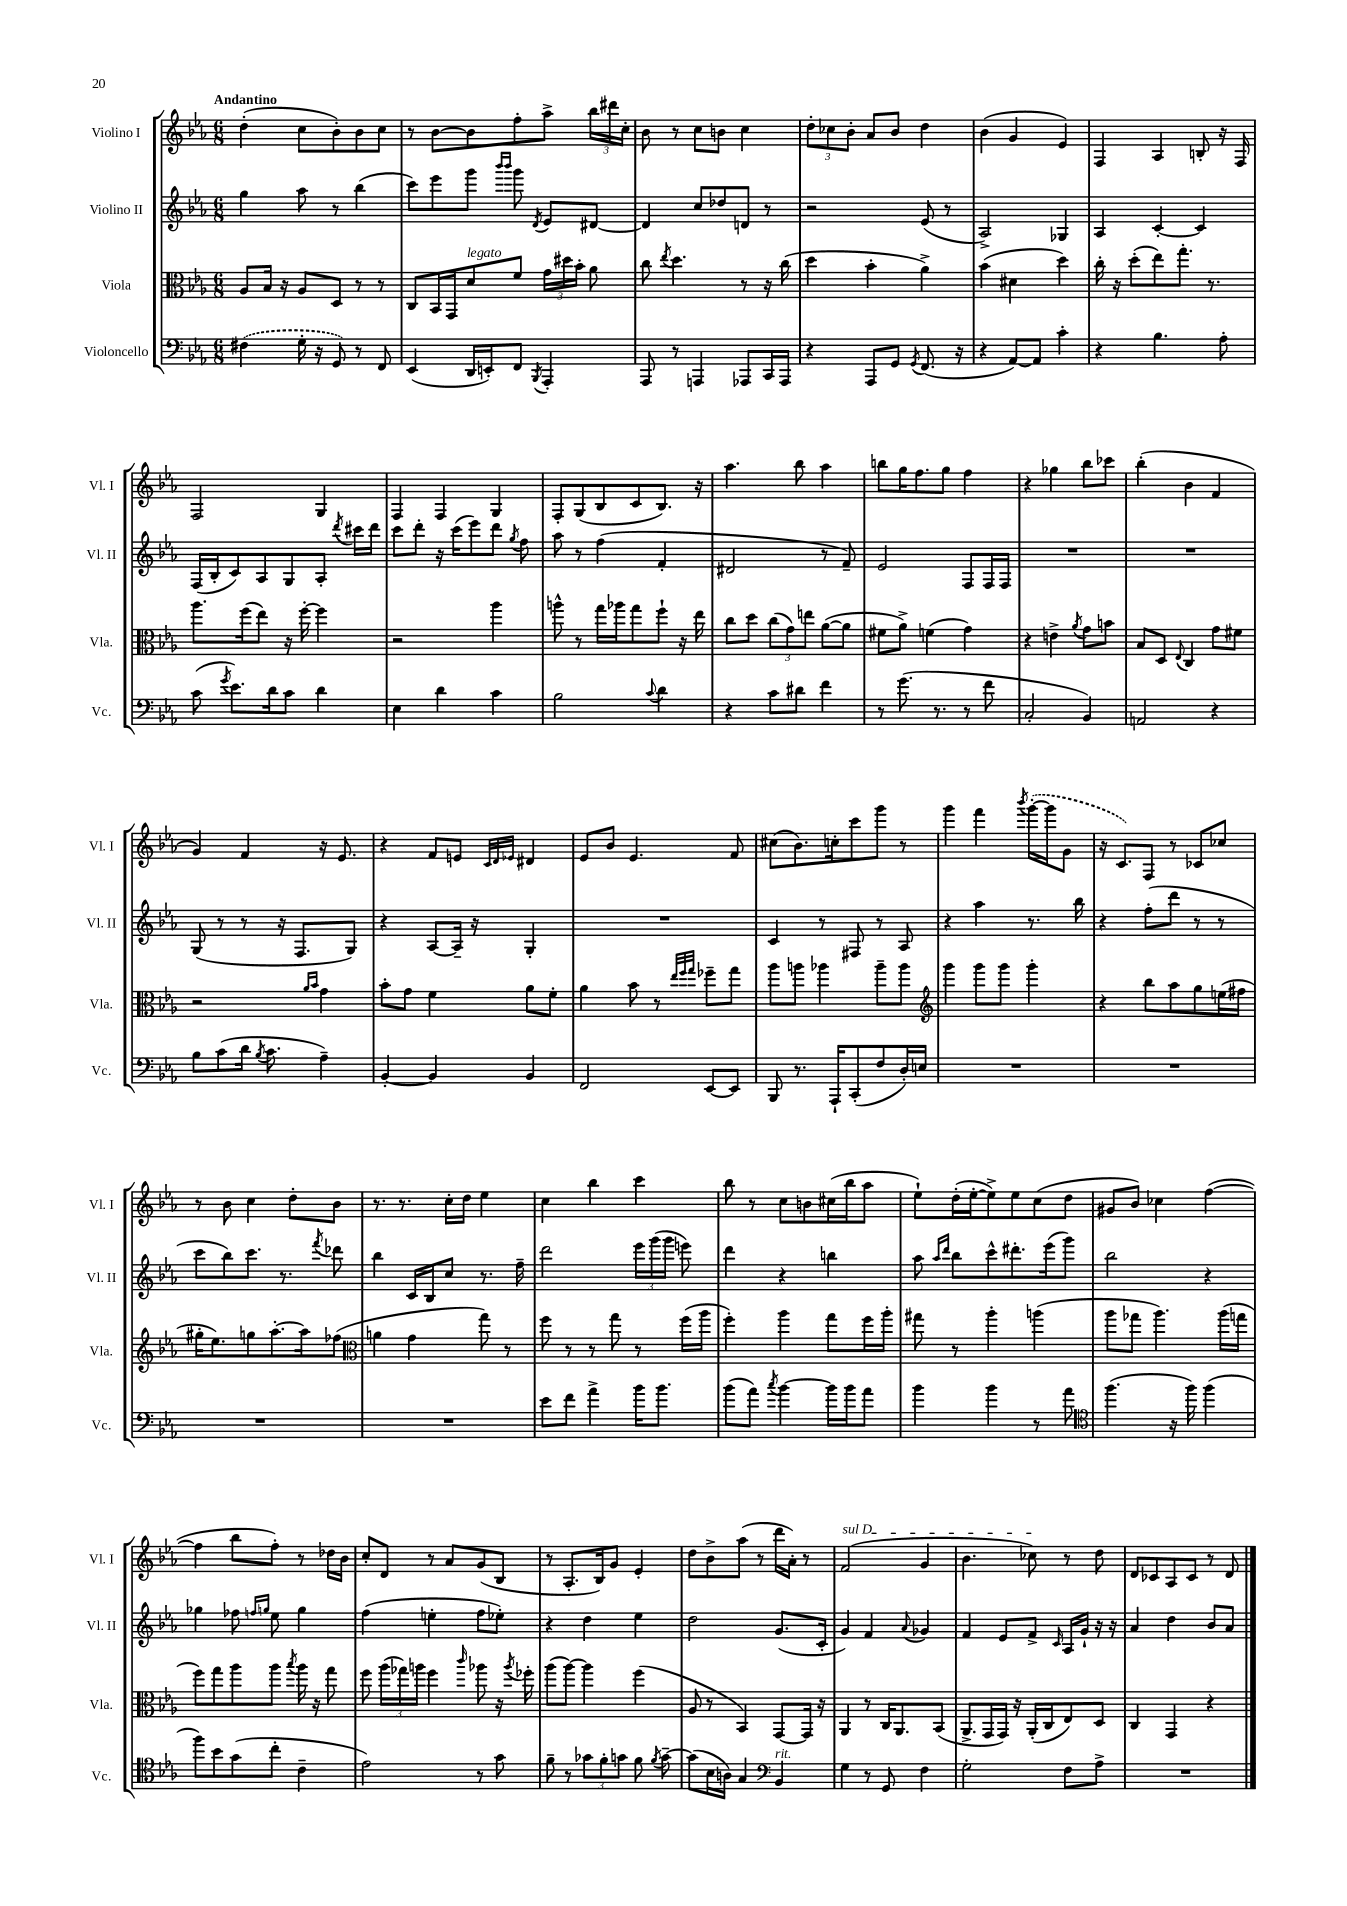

**kern	**kern	**kern	**kern
*staff4	*staff3	*staff2	*staff1
*clefF4	*clefC3	*clefG2	*clefG2
*k[b-e-a-]	*k[b-e-a-]	*k[b-e-a-]	*k[b-e-a-]
*M6/8	*M6/8	*M6/8	*M6/8
(4F#\	8A-/L	4gg\	(4dd'\
.	16B-/Jk	.	.
.	16r	.	.
16G'\	8A-/L	8aa-\	8cc\L
16r	.	.	.
8GG/)	8D/J	8r	8b-'\)
8r	8r	(4bb-\	8b-\
8FF/	8r	.	8cc\J
=	=	=	=
(4EE-/	8C/L	8ccc\L)	8r
.	16BB-/L	8eee-\	[8b-\L
.	16GG/J	.	.
16DD/LL	8d/	8ggg\J	8b-\]
16EE'/J)	.	.	.
.	.	16qqbbb-/LL	.
.	.	16qqbbb-/JJ	.
8FF/J	8f/J	8ggg\	8ff'\
8qBBB-/	.	8qd/	.
4AAA-'/	24g\LL	8e-/L	8aa-^\J
.	24dd#\	.	.
.	24b-'\JJ	.	.
.	8a-\	[8d#/J	24bb-\LL
.	.	.	24ddd#\
.	.	.	24cc'\JJ
=	=	=	=
8AAA-/	8cc\	4d#/]	8b-\
.	8qee-/	.	.
8r	4.dd\	.	8r
4AAA/	.	8cc/L	8cc\L
.	.	8dd-/	8b\J
8AAA-/L	8r	8d/J	4cc\
16CC/L	16r	8r	.
16AAA-/JJ	(16cc\	.	.
=	=	=	=
4r	4dd\	2r	12dd'\L
.	.	.	12cc-\
.	.	.	12b-'\J
8AAA-/L	4b-'\	.	8a-/L
8GG/J	.	.	8b-/J
8qGG/	.	.	.
(8.FF/	4a-^\)	(8e-/	4dd\
.	.	8r	.
16r	.	.	.
=	=	=	=
4r	(4b-\	2A-^/)	(4b-\
[8AA-/L)	4d#\	.	4g/
8AA-/]J	.	.	.
4c'\	4dd\)	4G-/	4e-/)
=	=	=	=
4r	16cc'\	4A-/	4F/
.	16r	.	.
.	(8dd'\L	.	.
4.B-\	8ee-\)	[4c'/	4A-/
.	8.gg'\J	.	.
.	.	4c/]	8B'/
.	8.r	.	.
8A-'\	.	.	16r
.	.	.	16F/
=	=	=	=
(8c\	8.aa-\L	(16F/LL	2F/
.	.	16B-'/J	.
8qg/	.	.	.
8.e-\L)	.	8c/)	.
.	(16ff\k	.	.
.	8ee-\J)	8A-/	.
16d\k	.	.	.
8c\J	16r	8G/	.
.	[16ff'\	.	.
4d\	4ff\]	8A-'/J	4G/
.	.	8qddd/	.
.	.	16ccc#\LL	.
.	.	16ddd\JJ	.
=	=	=	=
4E-\	2r	8ccc\L	4F/
.	.	8ddd'\J	.
4d\	.	16r	4F/
.	.	(16ccc\LK	.
.	.	8eee-\)	.
4c\	4aa-\	8ddd\J	4G/
.	.	8qgg/	.
.	.	8ff\	.
=	=	=	=
2B-\	8aa^^\	8aa-\	8F'/L
.	8r	8r	(8G/
.	16gg\LL	(4ff\	8B-/
.	16aa-\J	.	.
.	8gg\	.	8c/
8qqc/	.	.	.
4d\	8ff`\J	4f'/	8.B-/J)
.	16r	.	.
.	16ee-\	.	16r
=	=	=	=
4r	8cc\L	2d#/	4.aa-\
.	8dd\J	.	.
8c\L	(12cc\L	.	.
.	12g\)	.	.
8d#\J	.	.	8bb-\
.	12ee\J	.	.
4f\	([8a-\L	8r	4aa-\
.	8a-\]J	8f~/)	.
=	=	=	=
8r	8f#\L	2e-/	8bb\L
(8.g\	8a-^\J)	.	16gg\K
.	.	.	8.ff\
.	(4f\	.	.
8.r	.	.	.
.	.	.	8gg\J
8r	4g\)	8F/L	4ff\
8f\	.	16F/L	.
.	.	16F/JJ	.
=	=	=	=
2C'/	4r	2.r	4r
.	4e^\	.	4gg-\
.	8qa-/	.	.
4BB-/)	8g\L	.	8bb-\L
.	8b\J	.	8ccc-\J
=	=	=	=
2AA/	8B-/L	2.r	(4bb-'\
.	8D/J	.	.
.	8qqE-/	.	.
.	4C/	.	4b-\
4r	8g\L	.	4f/
.	8f#\J	.	.
=	=	=	=
8B-\L	2r	(8G/	4g/)
(8c\	.	8r	.
16d\Jk	.	8r	4f/
8qB-/	.	.	.
8.c\	.	.	.
.	.	16r	.
.	.	8.F/L	.
.	16qqa-/LL	.	.
.	16qqb-/JJ	.	.
4A-~\)	4g\	.	16r
.	.	.	8.e-/
.	.	8G/J)	.
=	=	=	=
[4BB-'/	8b-'\L	4r	4r
.	8g\J	.	.
4BB-/]	4f\	[8A-/L	8f/L
.	.	16A-~/]Jk	8e/J
.	.	16r	.
.	.	.	32qqc/LLL
.	.	.	32qqd/
.	.	.	32qqe-/JJJ
4BB-/	8a-\L	4G'/	4d#/
.	8f'\J	.	.
=	=	=	=
2FF/	4a-\	2.r	8e-/L
.	.	.	8b-/J
.	8b-\	.	4.e-/
.	8r	.	.
.	32qqee-/LLL	.	.
.	32qqff/	.	.
.	32qqgg/JJJ	.	.
[8EE-/L	8ff-~\L	.	.
8EE-/]J	8gg\J	.	8f/
=	=	=	=
8BBB-/	8aa-\L	4c/	(8cc#\L
8.r	8aa\J	.	8.b-\)
.	4aa-\	8r	.
16AAA-`/LK	.	.	16cc'\k
(8CC'/	.	8F#/	8ccc\
8F/	8aa-~\L	8r	8ggg\J
16D'/L)	8aa-\J	8A-/	8r
16E/JJ	.	.	.
=	=	=	=
*	*clefG2	*	*
2.r	4ggg\	4r	4ggg\
.	8ggg\L	4aa-\	4fff\
.	8ggg\J	.	.
.	.	.	8qbbb-/
.	4ggg'\	8.r	([16ggg'\LL
.	.	.	16ggg\]J
.	.	.	8g\J
.	.	16bb-\	.
=	=	=	=
2.r	4r	4r	16r
.	.	.	8.c/L)
.	8bb-\L	(8ff'\L	8F/J
.	8aa-\	8ddd\J	8r
.	8gg\	8r	8c-/L
.	(16ee\L	8r	8cc-/J
.	16ff#\JJ	.	.
=	=	=	=
2.r	16gg#'\LK	8ccc\L	8r
.	8.ee-\)	.	.
.	.	8bb-\)	8b-\
.	8gg\	8.ccc\J	4cc\
.	[8.aa-'\	.	.
.	.	8.r	.
.	.	.	8dd'\L
.	16aa-\]k	.	.
.	.	8qfff/	.
.	(8ff-\J	8ddd-\	8b-\J
=	=	=	=
*	*clefC3	*	*
2.r	4a\	4bb-\	8.r
.	.	.	8.r
.	4g\	16c/LL	.
.	.	16B-/J	.
.	.	8cc/J	16cc'\LL
.	.	.	16dd\JJ
.	8gg\)	8.r	4ee-\
.	8r	.	.
.	.	16ff~\	.
=	=	=	=
8e-\L	8ff\	2ddd\	4cc\
8f\J	8r	.	.
4a-^\	8r	.	4bb-\
.	8gg\	.	.
16b-\LK	8r	24eee-\LL	4ccc\
.	.	(24ggg\	.
8.b-\J	.	.	.
.	.	24ggg\JJ	.
.	(16ff\LL	8eee\)	.
.	16aa-\JJ	.	.
=	=	=	=
(8b-\L	4ff'\)	4ddd\	8bb-\
8a-\J)	.	.	8r
8qcc/	.	.	.
[4b-\	4aa-\	4r	8cc\L
.	.	.	8b\
16b-\]LL	8gg\L	4bb\	(16cc#\L
16b-\J	.	.	16bb-\J
8a-\J	16ff\L	.	8aa-\J
.	16aa-'\JJ	.	.
=	=	=	=
4b-\	8gg#\	8aa-\	8ee-`\L)
.	.	16qqaa-/LL	.
.	.	16qqddd/JJ	.
.	8r	8bb-\L	(16dd'\L
.	.	.	[16ee-'\J
4b-\	4aa-'\	8ccc^^\	8ee-^\])
.	.	8.ddd#'\	8ee-\
8r	(4aa\	.	(8cc\
.	.	(16eee-\k	.
8a-\	.	8ggg\J)	8dd\J
=	=	=	=
*clefC4	*	*	*
(4.ff\	8aa-\L	2bb-\	8g#/L
.	8gg-\J	.	8b-/J)
.	4.aa-\)	.	4cc-\
16r	.	.	.
16ff\)	.	.	.
(4ff\	.	4r	([4ff\
.	(16aa-\LL	.	.
.	16gg\JJ	.	.
=	=	=	=
8ff\L)	8ff\L)	4gg-\	4ff\]
8b-\	8gg\	.	.
(8g\	8aa-\	8ff-\	8bb-\L
.	.	16qqff/LL	.
.	.	16qqgg/JJ	.
8cc'\J	8aa-\J	8ee-\	8ff'\J)
.	8qbb-/	.	.
4c~\	16aa-\	4gg\	8r
.	16r	.	.
.	8gg\	.	16dd-\LL
.	.	.	16b-\JJ
=	=	=	=
2e-\)	8ff\	(4ff\	8cc'/L
.	(24aa-\LL	.	8d/J
.	24gg-\)	.	.
.	24aa\JJ	.	.
.	4ff\	4ee'\	8r
.	.	.	8a-/L
.	16qqccc/	.	.
8r	8aa-\	8ff\L	(8g/
8g\	16r	8ee-'\J)	8B-/J
.	8qaa-/	.	.
.	16ff-'\	.	.
=	=	=	=
8f~\	(8aa-\L	4r	8r
8r	[8aa-\J)	.	8.A-'/L
12g-\L	4aa-\]	4dd\	.
.	.	.	16B-/k)
12f'\	.	.	.
.	.	.	8g/J
12g\J	.	.	.
8f\	(4ff\	4ee-\	4e-'/
8qf/	.	.	.
[8g~\	.	.	.
=	=	=	=
(8g\]L	8A-/	2dd\	8dd\L
16B-\L	8r	.	8b-^\
16A\JJ)	.	.	.
4G/	4BB-/)	.	(8aa-\J
.	.	.	8r
*clefF4	*	*	*
4BB-/	[8GG/L	(8.g/L	16ddd\LL
.	.	.	16a-'\JJ)
.	16GG/]Jk	.	8r
.	16r	16c'/Jk	.
=	=	=	=
4G\	4AA-/	4g/)	(2f/
8r	8r	4f/	.
8GG/	16C/LK	.	.
.	8.AA-/	.	.
.	.	8qqa-/	.
4F\	.	4g-/	4g/
.	(8BB-/J	.	.
=	=	=	=
2G'\	8.AA-^/L	4f/	4.b-\
.	16GG/L	.	.
.	16GG/JJ)	8e-/L	.
.	16r	.	.
.	(16AA-'/LL	8f^/J	8cc-\)
.	16C/J	.	.
.	.	16qqc/	.
8F\L	8E-/)	16A-/LL	8r
.	.	16g`/JJ	.
8A-^\J	8D/J	16r	8dd\
.	.	16r	.
=	=	=	=
2.r	4C/	4a-/	8d/L
.	.	.	8c-/
.	4GG/	4dd\	8A-/
.	.	.	8c-/J
.	4r	8b-/L	8r
.	.	8a-/J	8d/
==	==	==	==
*-	*-	*-	*-
